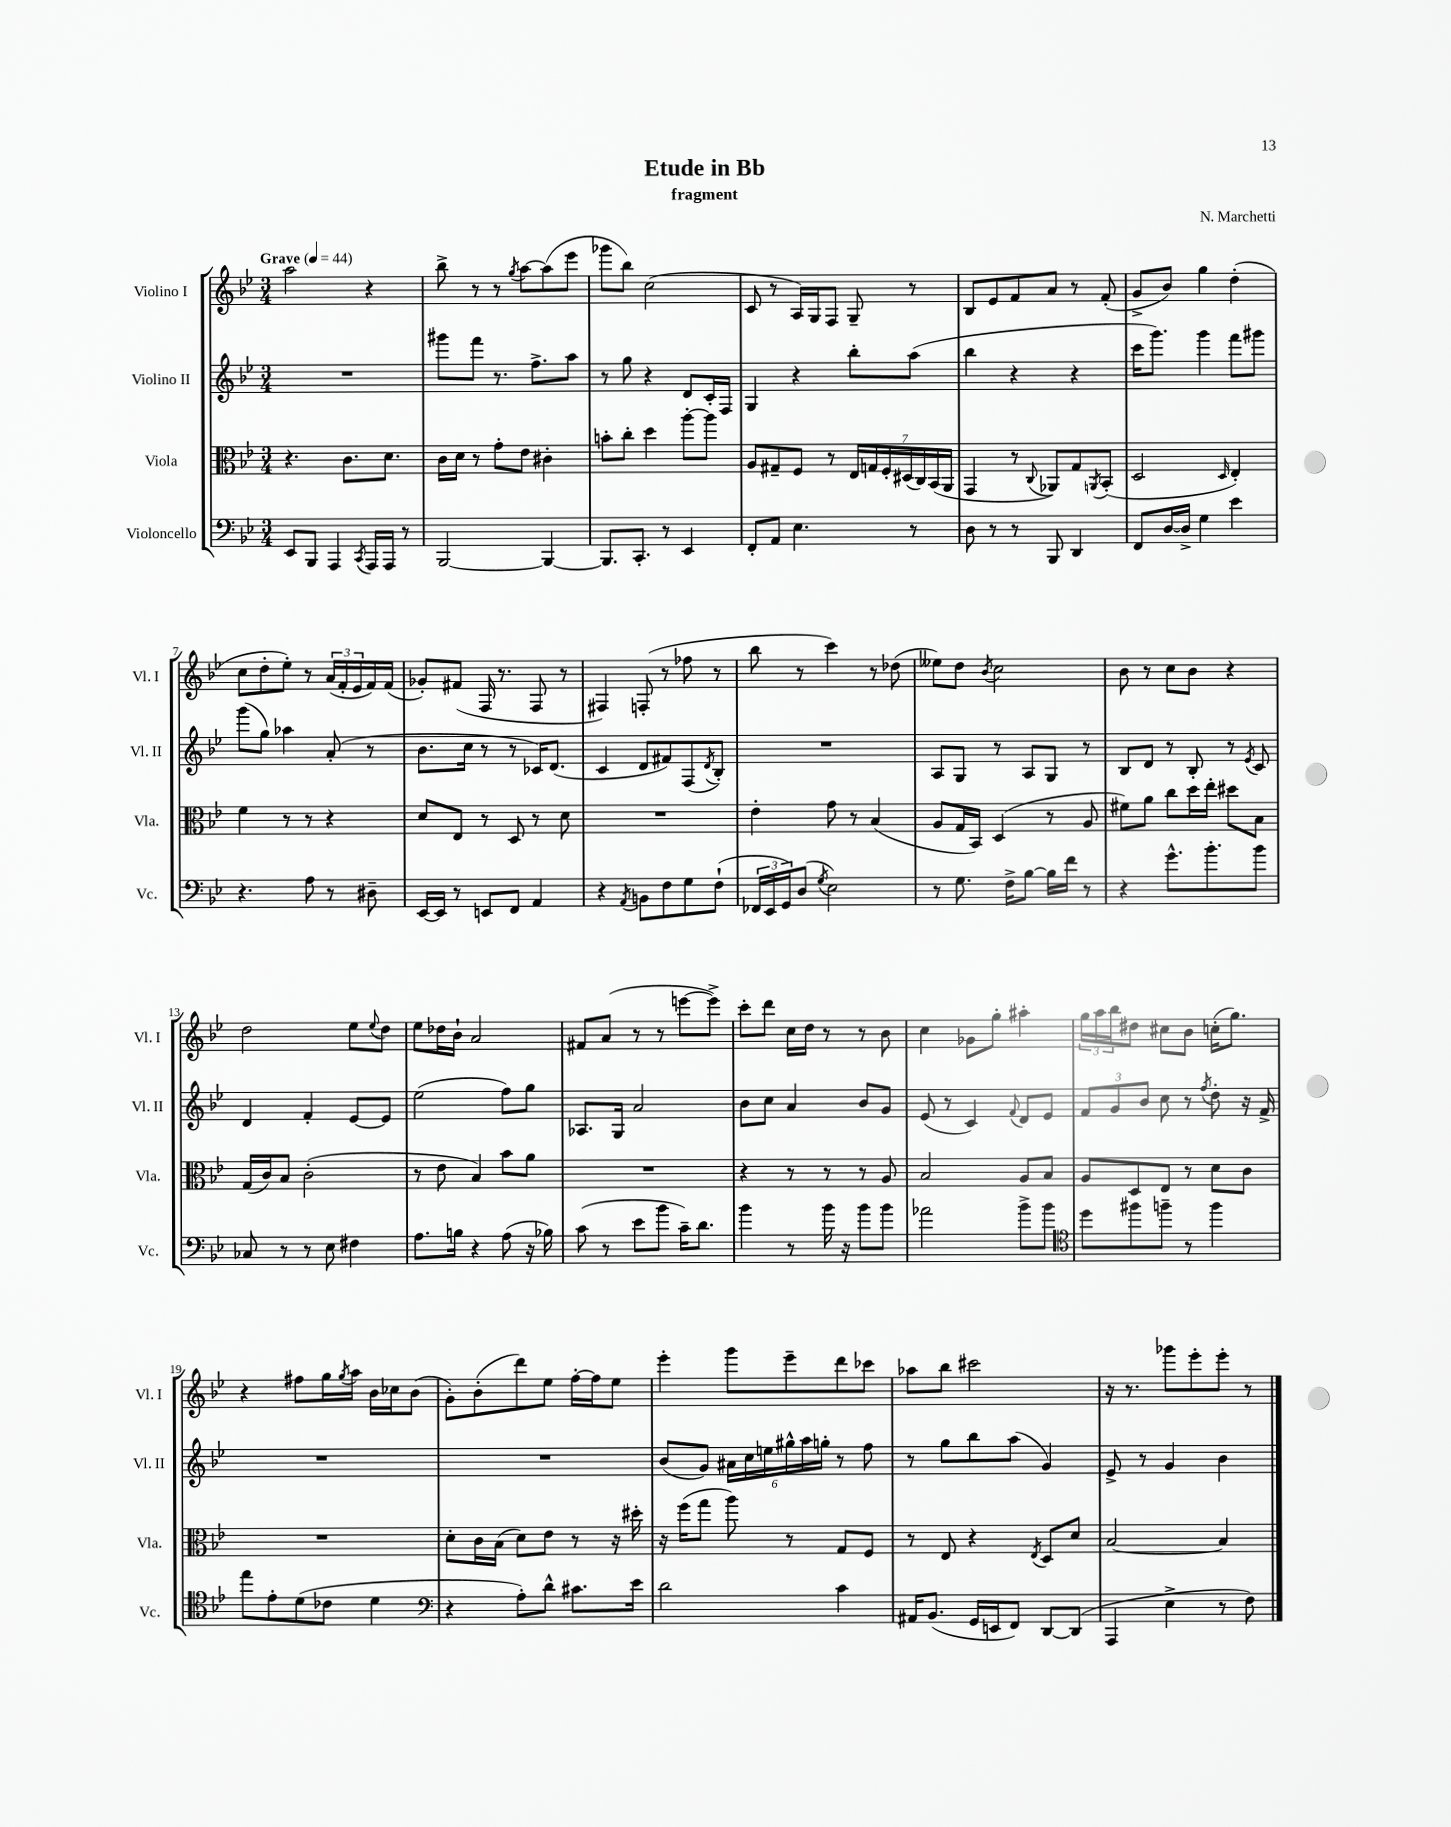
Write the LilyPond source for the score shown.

\header { title = "Etude in Bb" composer = "N. Marchetti" subtitle = "fragment" }
<<
\new StaffGroup <<
\new Staff = "s0" \with { instrumentName = "Violino I" shortInstrumentName = "Vl. I" } {
    \clef treble \key bes \major \numericTimeSignature \time 3/4 \tempo "Grave" 4 = 44
    a''2 r4 |
    bes''8-> r8 r8 \acciaccatura { g''8 } a''8~ a''8( ees'''8 |
    ges'''8 bes''8) c''2( |
    c'8 r8 a16) g16 f8 g8-- r8 |
    bes8 ees'8 f'8 a'8 r8 f'8-.( |
    g'8-> bes'8) g''4 d''4-.( |
    c''8 d''8-. ees''8-.) r8 \tuplet 3/2 { a'16( f'16-. ees'16 } f'16) f'16( |
    ges'8-.) fis'8( f16 r8. f8 r8 |
    fis4) f8-.( r8 fes''8 r8 |
    bes''8 r8 c'''4) r8 des''8( |
    eeses''8) d''8 \acciaccatura { bes'8 } c''2 |
    bes'8 r8 c''8 bes'8 r4 |
    d''2 ees''8 \appoggiatura { ees''8 } d''8 |
    ees''8 des''16 bes'16-! a'2 |
    fis'8 a'8( r8 r8 e'''8~ e'''8->) |
    c'''8-. d'''8 c''16 d''16 r8 r8 bes'8 |
    c''4 ges'8 g''8-. ais''4-. |
    \tuplet 3/2 { g''16 a''16 bes''16 } dis''8 cis''8 bes'8 c''16-.( g''8.) |
    r4 fis''8 g''16 \acciaccatura { g''8 } a''16 bes'16 ces''16 bes'8( |
    g'8-.) bes'8-.( d'''8) ees''8 f''16~-. f''16 ees''8 |
    ees'''4-. g'''8 ees'''8-- d'''8 ces'''8 |
    aes''8 bes''8 cis'''2 |
    r16 r8. ges'''8 ees'''8-. ees'''8-. r8 \bar "|." |
}
\new Staff = "s1" \with { instrumentName = "Violino II" shortInstrumentName = "Vl. II" } {
    \clef treble \key bes \major \numericTimeSignature \time 3/4
    R2. |
    gis'''8 f'''8 r8. f''8.-> a''8 |
    r8 g''8 r4 d'8 c'16-. f16 |
    g4 r4 bes''8-. a''8( |
    bes''4 r4 r4 |
    c'''16 g'''8.) g'''4 f'''8 gis'''8 |
    g'''8( g''8) aes''4 a'8-.( r8 |
    bes'8. c''16 r8 r8 ces'16) d'8.( |
    c'4 d'8 fis'8) f8( \acciaccatura { d'8 } bes8-.) |
    R2. |
    a8 g8 r8 a8 g8 r8 |
    bes8 d'8 r8 bes8-. r8 \acciaccatura { ees'8 } c'8 |
    d'4 f'4-. ees'8~ ees'8 |
    ees''2( f''8) g''8 |
    aes8. g16 a'2 |
    bes'8 c''8 a'4 bes'8 g'8 |
    ees'8( r8 c'4) \appoggiatura { f'8 } d'8 ees'8 |
    \tuplet 3/2 { f'8 g'8 bes'8 } c''8 r8 \acciaccatura { f''8 } d''8-. r16 f'16-> |
    R2. |
    R2. |
    bes'8( g'8) \tuplet 6/4 { ais'16 c''16 e''16 gis''16-^ a''16 g''16-. } r8 f''8 |
    r8 g''8 bes''8 a''8( g'4) |
    ees'8-> r8 g'4 bes'4 \bar "|." |
}
\new Staff = "s2" \with { instrumentName = "Viola" shortInstrumentName = "Vla." } {
    \clef alto \key bes \major \numericTimeSignature \time 3/4
    r4. c'8. d'8. |
    c'16 d'16 r8 g'8-. ees'8 cis'4-. |
    b'8-. c''8-. d''4 a''8~-. a''8 |
    a8 gis8-- f8 r8 \tuplet 7/4 { ees16 g16 f16-. dis16( c16) bes,16( a,16 } |
    g,4 r8 \appoggiatura { c8 } aes,8) g8 \acciaccatura { a,8 } bes,8-.( |
    d2 \grace { d16 } ees4-.) |
    f'4 r8 r8 r4 |
    d'8 ees8 r8 d8 r8 d'8 |
    R2. |
    ees'4-. g'8 r8 bes4( |
    a8 g16 bes,16) d4( r8 a8 |
    fis'8) a'8 c''8 d''16 ees''16-. dis''8 bes8 |
    g16( c'16) bes8 c'2-.( |
    r8 ees'8 bes4) bes'8 a'8 |
    R2. |
    r4 r8 r8 r8 a8 |
    bes2 a8 bes8 |
    a8 d8 ees8 r8 d'8 c'8 |
    R2. |
    d'8-. c'16 bes16( d'8) ees'8 r8 r16 dis''16-. |
    r16 f''16( g''8 a''8) r8 g8 f8 |
    r8 ees8 r4 \acciaccatura { ees8 } d8 d'8 |
    bes2~ bes4 \bar "|." |
}
\new Staff = "s3" \with { instrumentName = "Violoncello" shortInstrumentName = "Vc." } {
    \clef bass \key bes \major \numericTimeSignature \time 3/4
    ees,8 bes,,8 a,,4 \acciaccatura { c,8 } a,,16 a,,16 r8 |
    bes,,2~ bes,,4~ |
    bes,,8. c,8.-. r8 ees,4 |
    f,8-. a,8 ees4. r8 |
    d8 r8 r8 bes,,8 d,4 |
    f,8 d16~ d16-> g4 ees'4 |
    r4. a8 r8 dis8-- |
    ees,16~ ees,16 r8 e,8 f,8 a,4 |
    r4 \acciaccatura { a,8 } b,8 f8 g8 f8-!( |
    \tuplet 3/2 { fes,16 ees,16 g,16) } d8( \acciaccatura { g8 } ees2) |
    r8 g8. f16-> bes8~ bes16 f'16 r8 |
    r4 g'8.-^ bes'8.-. bes'8 |
    ces8 r8 r8 ees8 fis4 |
    a8. b16 r4 a8( r16 bes16) |
    c'8( r8 ees'8 bes'8 c'16--) d'8. |
    bes'4 r8 bes'16 r16 bes'8 bes'8 |
    aes'2 bes'8-> bes'8 |
    \clef tenor d''8 fis''8 f''8-- r8 f''4 |
    ees''8 ees'8-. d'8( ces'8 d'4 |
    \clef bass r4 a8-.) d'8-^ cis'8. ees'16 |
    d'2 c'4 |
    ais,16 bes,8.( g,16 e,16 f,8) d,8~ d,8( |
    a,,4 ees4-> r8 f8) \bar "|." |
}
>>
>>
